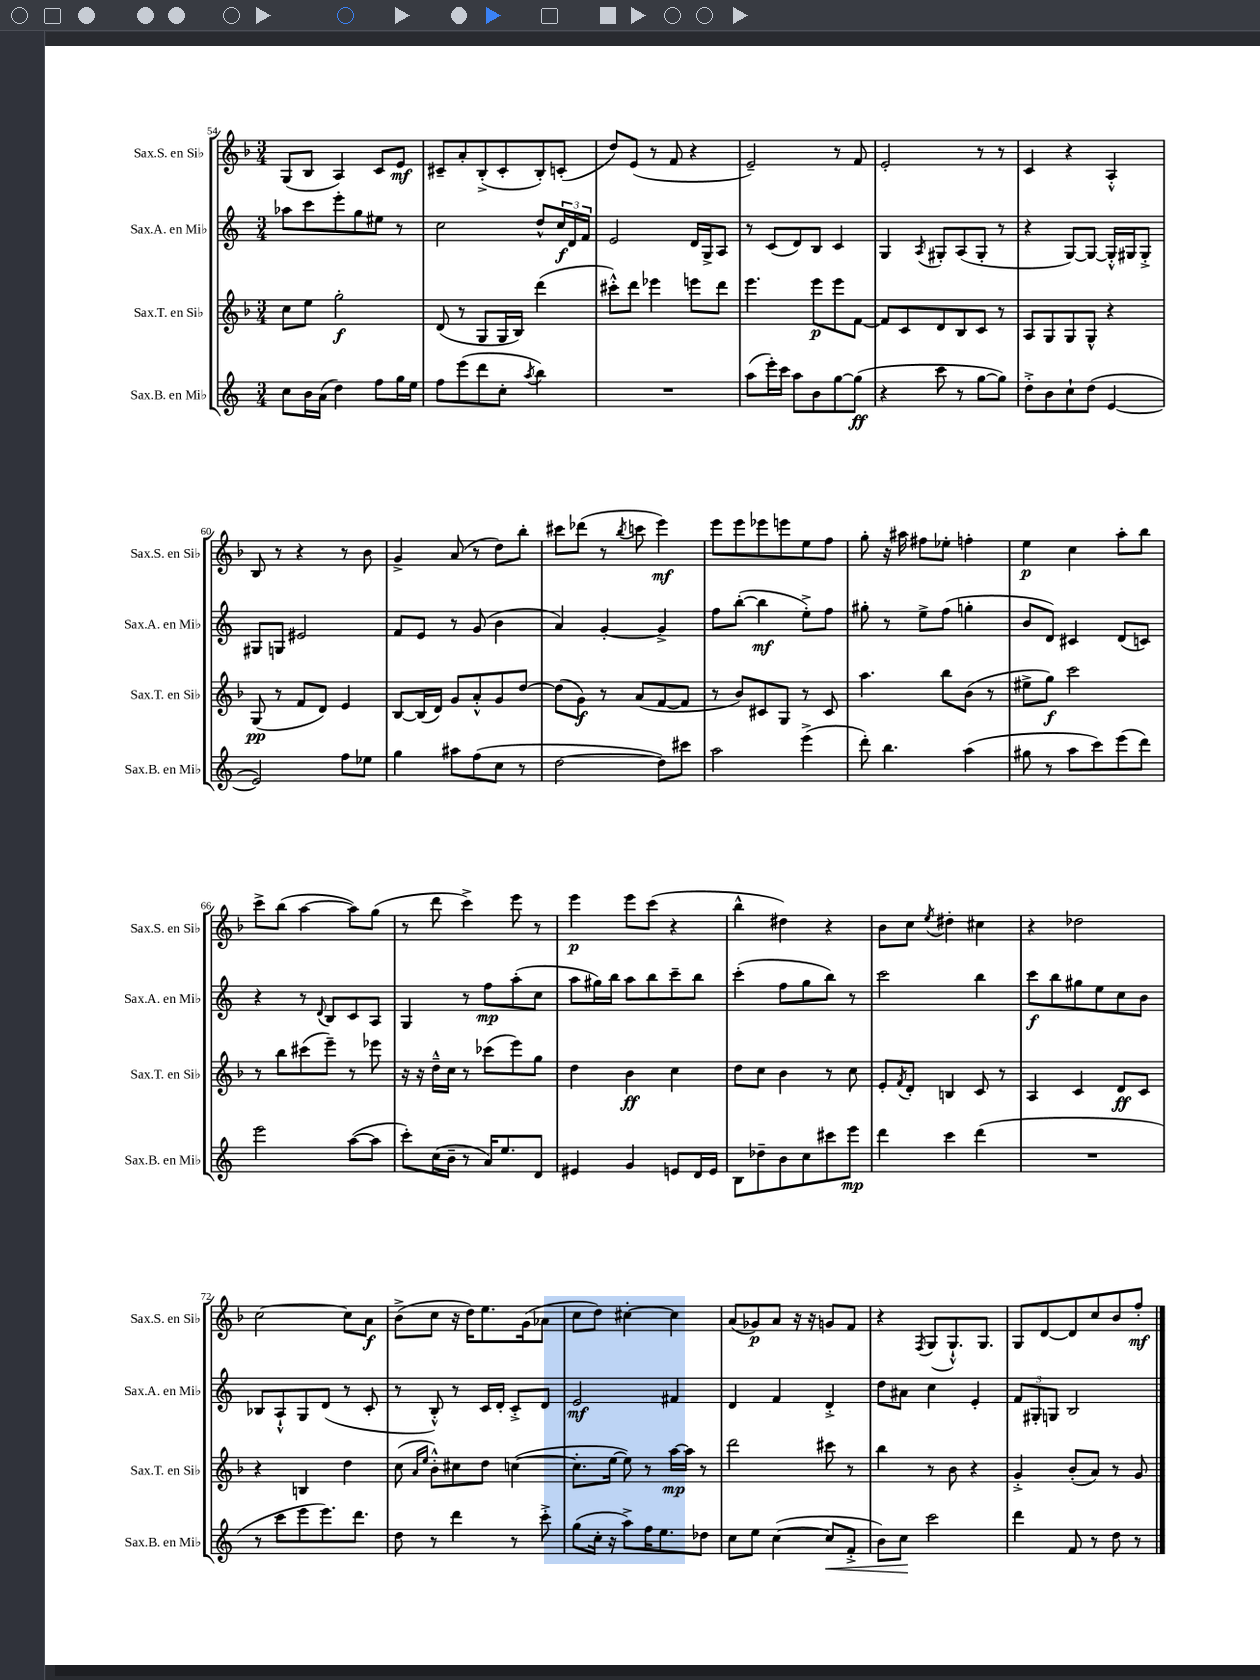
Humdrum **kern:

**kern	**kern	**kern	**kern
*staff4	*staff3	*staff2	*staff1
*clefG2	*clefG2	*clefG2	*clefG2
*k[]	*k[b-]	*k[]	*k[b-]
*M3/4	*M3/4	*M3/4	*M3/4
8cc	8cc	8aa-	(8G
16b	8ee	8ccc	8B-
(16a	.	.	.
4dd)	2gg'	8eee'	4A)
.	.	8gg	.
8ff	.	8ee#	8c
16gg	.	8r	8e
16ee	.	.	.
=	=	=	=
8ff	(8d	2cc	8c#~
(8eee	8r	.	8a'
8ddd	8G	.	(8B-'^
8cc'	16G	.	8c#'
.	16B-)	.	.
8qaa	.	.	.
4bb)	(4ddd	8dd^^	8B-')
.	.	24cc	(8c'
.	.	24d	.
.	.	24f	.
=	=	=	=
2.r	8ccc#'^^)	2e	8dd)
.	8ddd	.	(8e
.	4eee-	.	8r
.	.	.	8f
.	8eee	16d	4r
.	.	16G^	.
.	8ddd	8A	.
=	=	=	=
(8aa	4.eee	8r	2e~)
16eee')	.	(8c	.
16ccc	.	.	.
8aa	.	8d)	.
8b	8eee	8B	.
[8gg	8eee	4c	8r
(8gg]	[8f	.	8f
=	=	=	=
4r	8f]	4G	2e'
.	8c	.	.
.	.	8qA	.
8ccc	8d	8G#'	.
8r	8B-	(8A	.
[8gg	8c	8G#'	8r
8gg])	8r	8r	8r
=	=	=	=
8dd'^	8A	4r	4c
8b	8G	.	.
8cc`	8G	[8G)	4r
(8dd	8G^^	8G_	.
[4e	4r	16G'^^]	4A'^^
.	.	16G#	.
.	.	8G#'^	.
=	=	=	=
2e])	(8G	8G#	8B-
.	8r	8G	8r
.	8f	2e#	4r
.	8d)	.	.
8ff	4e	.	8r
8ee-	.	.	8b-
=	=	=	=
4gg	[8B-	8f	4g^
.	(16B-]	8e	.
.	16d)	.	.
8aa#	8g	8r	(8a
(8ff	8a'^^	(8g	8r
8cc	8g	4b	8dd)
8r	[8dd	.	8bb-'
=	=	=	=
[2dd	(8dd]	4a)	8ccc#
.	8g)	.	(8ddd-
.	8r	[4g'	8r
.	.	.	8qbb-
.	(8a	.	8ccc
8dd])	[8f	4g^]	4eee)
8ccc#	8f]	.	.
=	=	=	=
2aa	8r	8ff	8eee
.	8b-)	([8bb'	8eee
.	8c#	4bb]	8eee-
.	8G	.	8eee
(4eee^	8r	8ee'^)	8ee
.	8c#	8ff	8ff
=	=	=	=
8ddd')	4.aa	8gg#'	8gg'
4.bb	.	8r	16r
.	.	.	16aa#
.	.	8ee^	8ff#
.	8bb-	(8ff	8ee-'
(4aa	(8b-	4gg'	4ff'
.	8r	.	.
=	=	=	=
8gg#	8ee#^	8b	4ee
8r	8gg)	8d)	.
8aa	2ccc	4c#	4cc
8ccc)	.	.	.
(8eee	.	(8d	8aa'
8ddd)	.	8c)	8bb-
=	=	=	=
2eee	8r	4r	8ccc^
.	8bb-	.	(8bb-
.	(8ccc#	8r	[4aa
.	.	8qqd	.
.	8eee~)	8B	.
([8aa	8r	8c	8aa])
8aa]	8eee-	8A	(8gg
=	=	=	=
8ccc')	16r	4G	8r
.	16r	.	.
(16cc	16dd~^^	.	8ddd
16b~	16cc	.	.
8r	8r	8r	4ccc^)
16a)	(8ccc-	8ff	.
8.ee	.	.	.
.	8eee)	(8aa'	8eee
8d	8gg	8cc	8r
=	=	=	=
4e#	4dd	8aa	4eee
.	.	16gg#)	.
.	.	16bb	.
4g	4b-	8aa	8eee
.	.	8bb	(8ccc
8e	4cc	8ccc~	4r
16d	.	8bb	.
16e	.	.	.
=	=	=	=
8B	8dd	(4ccc'	4bb-^^
8dd-~	8cc	.	.
8b	4b-	8ff	4dd#)
8cc	.	8gg	.
8ccc#	8r	8bb)	4r
8eee	8cc	8r	.
=	=	=	=
4ddd	8e'	2ccc	8b-
.	8qf	.	.
.	8d'	.	8cc
.	.	.	8qee
4ccc	4B	.	4dd#'
(4ddd	8c	4bb	4cc#
.	8r	.	.
=	=	=	=
2.r	4A	8ccc	4r
.	.	8bb	.
.	4c	8gg#	2dd-
.	.	8ee	.
.	8d	8cc	.
.	8c	8b	.
=	=	=	=
8r	4r	8B-	[2cc
8ccc	.	8A`^^	.
8eee	4B	8G	.
8.eee)	.	(8d	.
.	4dd	8r	8cc]
8.ddd	.	.	.
.	.	8c'	8a
=	=	=	=
8dd	(8cc	8r	(8b-^
.	16qqa	.	.
.	16qqee	.	.
8r	8b-'^^)	8B'^^)	8cc
4ddd	8cc#	8r	16r
.	.	.	16dd)
.	8dd	16c	8.ee
.	.	16d'	.
8r	([4cc	8c'^	.
.	.	.	(16g
8ccc'^	.	8d	8a-
=	=	=	=
(8gg	8.cc']	2e	8cc
16cc'	.	.	8dd)
16r	[16ee	.	.
8aa^)	8ee])	.	[4cc#'
16ff	8r	.	.
8.ee	.	.	.
.	[16aa	4f#	4cc#]
.	16aa]	.	.
8dd-	8r	.	.
=	=	=	=
8cc	2ddd	4d	(8a
8ee	.	.	8g-)
([4cc	.	4f	8a
.	.	.	16r
.	.	.	16r
8cc]	8ccc#	4d'^	8g
8f'^	8r	.	8f
=	=	=	=
8b)	4bb-	8dd	4r
8cc	.	8a#	.
.	.	.	8qF
2ccc	8r	4cc	(8G
.	8b-	.	8.G`^^)
.	4r	4e'	.
.	.	.	8.G
=	=	=	=
4ddd	4g'^	12f	8G
.	.	12G#'	.
.	.	.	[8d
.	.	12G	.
8f	(8b-'	2B	8d]
8r	8a)	.	8cc
8dd	8r	.	8b-
8r	8g	.	8ff'
==	==	==	==
*-	*-	*-	*-
